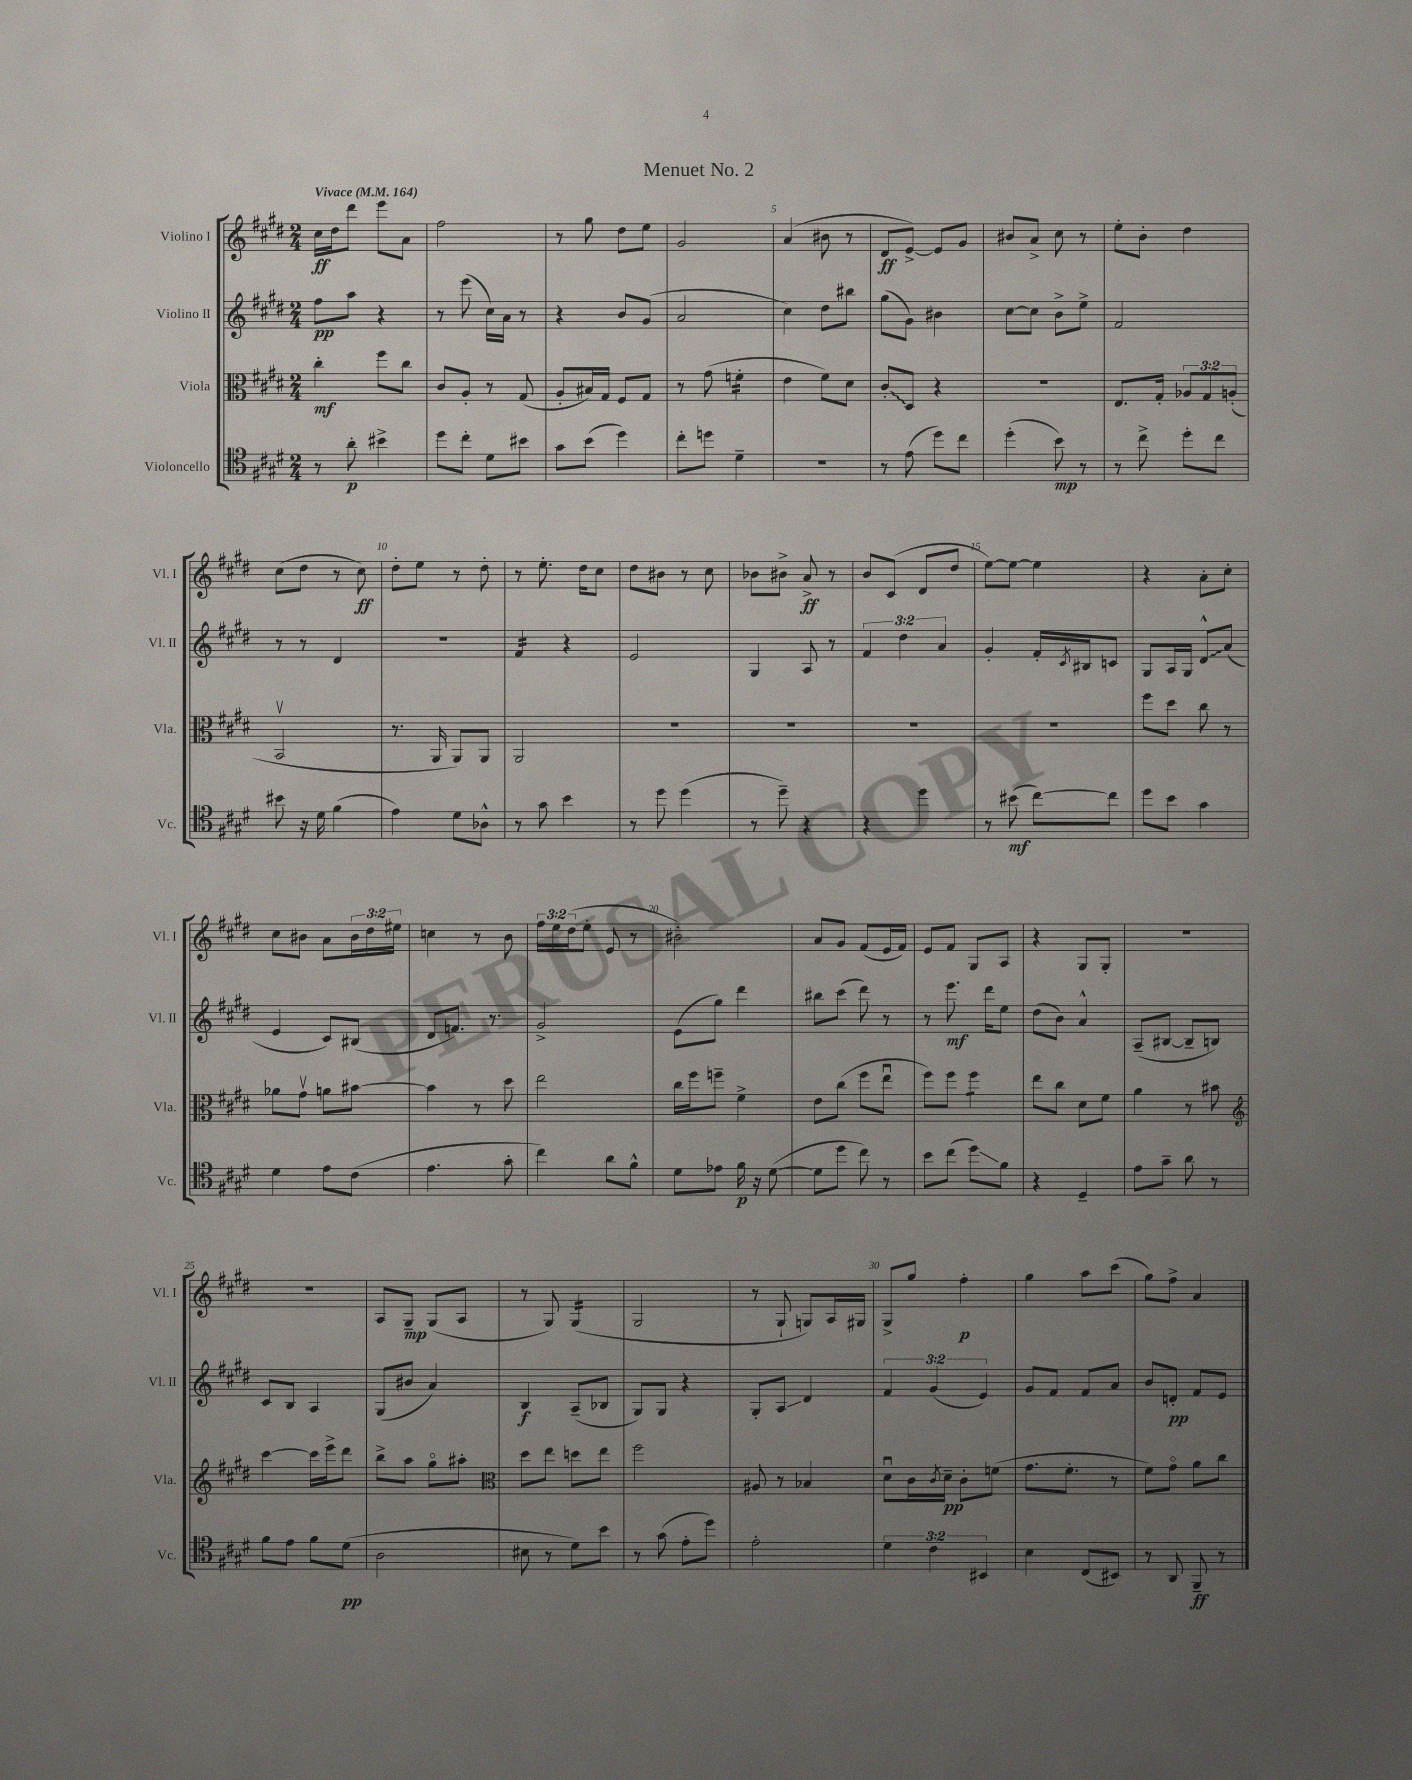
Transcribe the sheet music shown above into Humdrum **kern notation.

**kern	**kern	**kern	**kern
*staff4	*staff3	*staff2	*staff1
*clefC4	*clefC3	*clefG2	*clefG2
*k[f#c#g#d#]	*k[f#c#g#d#]	*k[f#c#g#d#]	*k[f#c#g#d#]
*M2/4	*M2/4	*M2/4	*M2/4
*MM164	*MM164	*MM164	*MM164
8r	4cc#'\	8ff#\L	16cc#\LL
.	.	.	16dd#\J
8a'\	.	8aa\J	8ddd#\J
4b#^\	8ff#\L	4r	8eee\L
.	8cc#\J	.	8a\J
=	=	=	=
8dd#\L	8c#/L	8r	2ff#\
8cc#'\J	8A'/J	(8eee\	.
8d#\L	8r	16cc#\LL)	.
.	.	16a\JJ	.
8b#\J	(8G#/	8r	.
=	=	=	=
8g#\L	8A'/L	4r	8r
(8b\J	16B#/L)	.	8gg#\
.	16G#/JJ	.	.
4dd#\)	8F#/L	8b/L	8dd#\L
.	8G#/J	(8g#/J	8ee\J
=	=	=	=
8cc#'\L	8r	2a/	2g#/
8dd\J	(8g#\	.	.
4d#~\	4f'\	.	.
=	=	=	=
2r	4e\	4cc#\)	(4a/
.	8f#\L)	8dd#\L	8b#\
.	8d#\J	8bb#\J	8r
=	=	=	=
8r	8c#'/L	(8gg#\L	8d#/L
(8e\	8D#/J	8g#\J)	[8e^/J)
8dd#\L)	4r	4b#\	8e/]L
8cc#\J	.	.	8g#/J
=	=	=	=
(4dd#'\	2r	[8cc#\L	8b#/L
.	.	8cc#\]J	8a^/J
8b\)	.	8b^\L	8cc#\
8r	.	8ee^\J	8r
=	=	=	=
8r	8.E/L	2f#/	8ee'\L
8cc#^\	.	.	8b'\J
.	16G#'/Jk	.	.
8dd#'\L	12A-/L	.	4dd#\
.	12G#/	.	.
8cc#\J	.	.	.
.	(12A'/J	.	.
=	=	=	=
8b#\	2BBv/	8r	(8cc#\L
16r	.	8r	8dd#\J
16d#\	.	.	.
(4f#\	.	4d#/	8r
.	.	.	8cc#\)
=	=	=	=
4e\)	8.r	2r	8dd#'\L
.	.	.	8ee\J
.	16AA/	.	.
8d#\L	8AA/L)	.	8r
8A-^^\J	8AA/J	.	8dd#'\
=	=	=	=
8r	2AA/	4f#/	8r
8g#\	.	.	8.ee'\
4b\	.	4r	.
.	.	.	16dd#\LK
.	.	.	8cc#\J
=	=	=	=
8r	2r	2e/	8dd#\L
8dd#\	.	.	8b#\J
(4dd#\	.	.	8r
.	.	.	8cc#\
=	=	=	=
8r	2r	4G#/	8b-\L
8dd#~\)	.	.	8b#^\J
4r	.	8A/	8a^/
.	.	8r	8r
=	=	=	=
4r	2r	6f#/	8b/L
.	.	.	(8c#/J
.	.	6dd#\	.
4dd#\	.	.	8d#/L
.	.	6a/	.
.	.	.	8dd#/J
=	=	=	=
8r	2r	4g#'/	[8ee\L)
(8b#\	.	.	8ee\_J
[8cc#\L)	.	16f#'/LL	4ee\]
.	.	8qc#/	.
.	.	16B#/J	.
8cc#\]J	.	8c/J	.
=	=	=	=
8dd#\L	8ff#\L	8G#/L	4r
8b\J	8dd#\J	16A/L	.
.	.	16G#/JJ	.
4g#\	8cc#\	8d#^^/L	8a'\L
.	8r	(8a/J	8cc#'\J
=	=	=	=
4d#\	8a-\L	4e/	8cc#\L
.	8g#v\J	.	8b#\J
8e\L	8a\L	8c#/L)	8a\L
(8c#\J	[8b#\J	(8B#/J	24b#\L
.	.	.	24dd#\
.	.	.	24ee#\JJ
=	=	=	=
4.e\	4b#\]	8d#/L	4cc\
.	.	8.f/J)	.
.	8r	.	8r
.	.	8.r	.
8g#'\	8dd#\	.	8b\
=	=	=	=
4cc#\)	2ee\	2g#^/	24ff#\LL
.	.	.	24ee\
.	.	.	(24dd#\J
.	.	.	8ee'\J
8a\L	.	.	8e/
8f#^^\J	.	.	8r
=	=	=	=
8d#\L	16cc#\LL	(8e\L	2b#'\)
.	16ff#\J	.	.
8e-\J	8ff~\J	8gg#\J)	.
16f#\	4f#^\	4ddd#\	.
16r	.	.	.
([8d#\	.	.	.
=	=	=	=
8d#\]L	8e\L	8bb#\L	8a/L
8dd#\J	(8cc#\J	(8ccc#\J	8g#/J
8cc#\)	8ff#\L	8ddd#\)	(8f#/L
8r	8eeu\J	8r	16e/L
.	.	.	16f#/JJ)
=	=	=	=
8b\L	8ff#\L)	8r	8e/L
(8cc#\J	8ff#\J	8.eee\	8f#/J
8dd#\L)	4ff#\	.	8G#/L
.	.	16ddd#\LK	.
8f#\J	.	8ee\J	8A/J
=	=	=	=
4r	8ee\L	(8dd#\L	4r
.	8cc#\J	8b\J)	.
4D#~/	8d#\L	4a^^/	8G#/L
.	8f#\J	.	8G#'/J
=	=	=	=
8e\L	4a\	(8A~/L	2r
8g#~\J	.	[8B#/J	.
8a\	8r	8B#~/]L	.
8r	8b#\	8B/J)	.
=	=	=	=
*	*clefG2	*	*
8f#\L	[4ccc#\	8c#/L	2r
8e\J	.	8B/J	.
8f#\L	16ccc#\]LL	4A/	.
.	16eee^\J	.	.
(8d#\J	8ddd#\J	.	.
=	=	=	=
2A\	8bb^\L	(8G#/L	8A/L
.	8aa\J	8b#/J	8G#~/J
.	8gg#o\L	4a/)	(8G#/L
.	8aa#'\J	.	8A/J
=	=	=	=
*	*clefC3	*	*
8B#\	8dd#\L	4B/	8r
8r	8ee\J	.	8G#/)
8d#\L)	8dd\L	(8A~/L	(4G#/
8b\J	8ee\J	8B-/J	.
=	=	=	=
8r	2ff#\	8G#/L)	2G#/
(8g#\	.	8G#/J	.
8e'\L	.	4r	.
8dd#\J)	.	.	.
=	=	=	=
2e'\	8A#/	8G#'/L	8r
.	8r	8A/J	8G#`/
.	4B-/	4d#/	8G/L)
.	.	.	16A/L
.	.	.	16G#/JJ
=	=	=	=
6d#\	8d#u\L	6f#/	8G#^/L
.	16c#\L	.	8gg#/J
6c#\	.	(6g#/	.
.	8qc#/	.	.
.	16d#~\JJ	.	.
.	8c#'\L	.	4ff#'\
6BB#/	.	6e/)	.
.	(8f\J	.	.
=	=	=	=
4B\	8.g#\L	8g#/L	4gg#\
.	.	8f#/J	.
.	8.f#'\J	.	.
(8C#/L	.	8f#/L	8aa\L
8BB#/J)	8r	8a/J	(8ccc#\J
=	=	=	=
8r	8f#\L)	8b/L	8gg#\L)
8AA/	8g#o\J	8d'/J	8ff#^\J
8FF#~/	8a\L	8f#/L	4a/
8r	8cc#\J	8e/J	.
==	==	==	==
*-	*-	*-	*-
